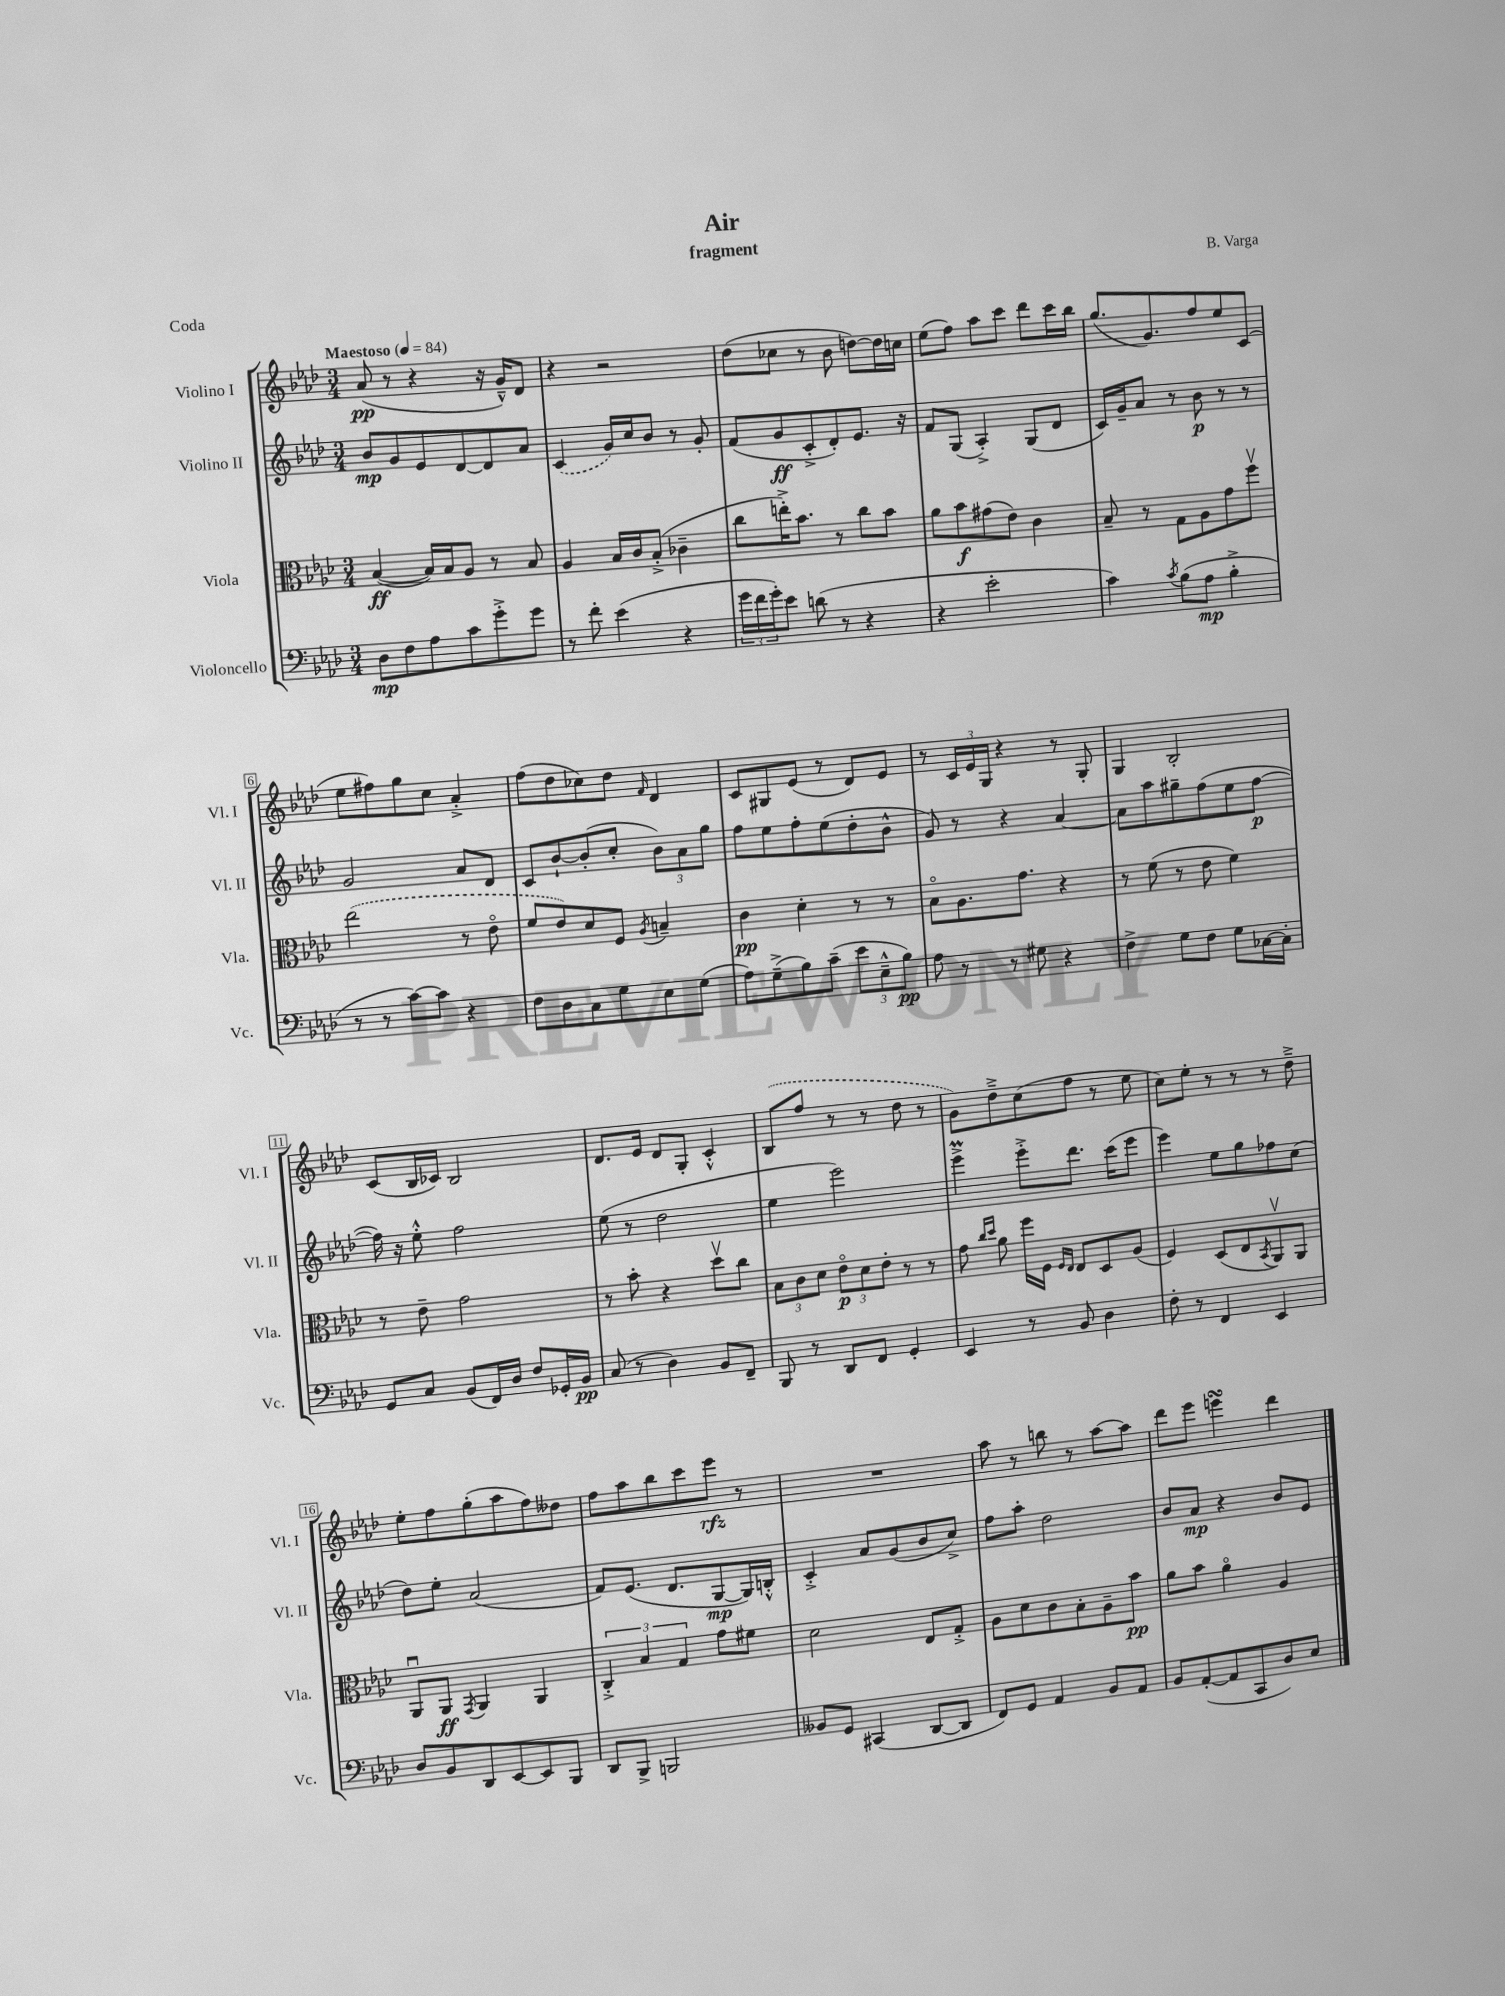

**kern	**kern	**kern	**kern
*staff4	*staff3	*staff2	*staff1
*clefF4	*clefC3	*clefG2	*clefG2
*k[b-e-a-d-]	*k[b-e-a-d-]	*k[b-e-a-d-]	*k[b-e-a-d-]
*M3/4	*M3/4	*M3/4	*M3/4
*MM84	*MM84	*MM84	*MM84
8D-	([4B-	8b-	(8a-
8F	.	8g	8r
8A-	16B-])	8e-	4r
.	16B-	.	.
8c	8A-	[8d-	.
8g'^	8r	8d-]	16r
.	.	.	16g~^^)
8g	8B-	8a-	8d-
=	=	=	=
8r	4A-	(4c	4r
8f'	.	.	.
(4e-	16B-	16g)	2r
.	16c	16cc	.
.	(8B-'^	8b-	.
4r	4c-~	8r	.
.	.	8g'	.
=	=	=	=
24g	8cc	(8f	(8dd-
24f	.	.	.
24g')	.	.	.
8e-	16ee'^)	8g	8cc-
.	8.b-	.	.
(8d	.	8c'^	8r
8r	8r	8d-')	8b-
4r	8cc	8.e-	[8dd)
.	8b-	.	16dd]
.	.	16r	16cc
=	=	=	=
4r	8a-	8f	(8ee-
.	8b-	(8G	8ff)
2e-'	(8g#	4A-'^)	8aa-
.	8e-)	.	8ccc
.	4c	(8G	8ddd-
.	.	8d-	16ccc
.	.	.	16bb-
=	=	=	=
4c)	8B-~	16c)	(8.gg
.	.	16g~	.
.	8r	8a-	.
.	.	.	8.g)
8qc	.	.	.
(8B-	8G	8r	.
8A-	8A-	8b-	8ff
4B-'^	8g	8r	8ee-
.	8ffv	8r	(8c
=	=	=	=
8r	(2ee-	2g	8ee-
8r	.	.	8ff#)
[8c)	.	.	8gg
8c]	.	.	8cc
4r	8r	8a-	4a-'^
.	8e-o	8d-	.
=	=	=	=
8F	8f	8c	(8ff
8D-	8e-)	[8b-`	8dd-
8C	8d-	(8b-']	8cc-)
8G	8F	8cc'	8dd-
.	8qA-	.	16qqf
8E-	4B~	12b-)	4d-
.	.	12a-	.
(8G	.	.	.
.	.	12gg	.
=	=	=	=
8A-)	4c	8ff	8c
(8G~^	.	8ee-	8G#
8B-)	4d-'	8ff'	(8e-
(8c~	.	(8ee-	8r
12e-	8r	8dd-'	8d-)
12E-~^^	.	.	.
.	8r	8b-^^	8e-
12B-)	.	.	.
=	=	=	=
8A-	8B-o	8g)	8r
8r	8.A-	8r	24c
.	.	.	24e-
.	.	.	24G
8r	.	4r	4r
.	8.g	.	.
8G#	.	.	.
4r	4r	[4a-	8r
.	.	.	8G'
=	=	=	=
4F^	8r	8a-]	4G
.	(8f	8aa-	.
8G	8r	8gg#~	2B-'
8F	8e-	(8ff	.
8G	4f)	8ee-	.
[16C-	.	[8ff	.
16C-']	.	.	.
=	=	=	=
8GG	8r	16ff])	(8c
.	.	16r	.
8C	8e-~	8ee-'^^	16B-
.	.	.	16c-)
(8BB-	2g	2ff	2B-
16FF)	.	.	.
16D-	.	.	.
8F	.	.	.
16GG-'	.	.	.
16BB-	.	.	.
=	=	=	=
(8C	8r	(8ee-	8.d-
8r	8b-'	8r	.
.	.	.	16e-
4D-)	4r	2dd-	8d-
.	.	.	8G'
8BB-	8dd-v	.	4c'^^
8FF~	8cc	.	.
=	=	=	=
8BBB-	12B-	4ee-	(8B-
.	12c	.	.
8r	.	.	8ff
.	12d-	.	.
8DD-	12e-o	2eee-)	8r
.	12d-	.	.
8FF	.	.	8r
.	12e-'	.	.
4GG'	8r	.	8dd-
.	8r	.	8r
=	=	=	=
4EE-	8g	4eee-^	8g)
.	16qqcc	.	.
.	16qqdd-	.	.
.	8a-	.	8dd-~^
8r	16ff	8eee-'^	(8cc
.	16F	.	.
.	16qqF	.	.
.	16qqE-	.	.
8BB-	8E-	8.ddd-	8ff
4D-	8D-	.	8r
.	.	(16ccc	.
.	(8A-	8eee-	8ee-
=	=	=	=
8F'	4F)	4eee-)	8cc)
8r	.	.	8ee-'
4FF	(8D-	8ee-	8r
.	8E-	8gg	8r
.	8qBB-	.	.
4EE-	8AA-v)	8ff-	8r
.	8AA-	(8cc	8dd-~^
=	=	=	=
8D-	8AA-u	8dd-)	8ee-'
8BB-	8AA-	8ee-'	8ff
.	8qGG	.	.
8DD-	4AA-	(2a-	(8gg'
[8EE-	.	.	8aa-
8EE-]	4AA-	.	8ff)
8BBB-	.	.	8dd--
=	=	=	=
8DD-	6C'^	8f)	8ff
8BBB-^	.	(8.e-	8aa-
.	6B-	.	.
2BBB	.	.	8bb-
.	.	8.d-	.
.	6G	.	.
.	.	.	8ccc
.	8g	[8G	8eee-
.	8f#	16G])	8r
.	.	16B'^^	.
=	=	=	=
8BB--	2d-	4c'^	2.r
8GG	.	.	.
(4CC#	.	8a-	.
.	.	(8g	.
[8DD-	8E-	8b-	.
8DD-]	8G'^	8cc^)	.
=	=	=	=
8FF)	8A-	8ff	8aa-
8GG	8d-	8aa-'	8r
4AA-	8c	2dd-	8bb
.	8B-'	.	8r
8BB-	8A-~	.	[8aa-
8AA-	8b-	.	8aa-]
=	=	=	=
8BB-	8a-	8b-	8ddd-
([8AA-'	8b-	8a-	8eee-
8AA-]	4a-o	4r	4eee
8CC	.	.	.
8D-)	4A-	8b-	4ddd-
8E-	.	8e-	.
==	==	==	==
*-	*-	*-	*-
